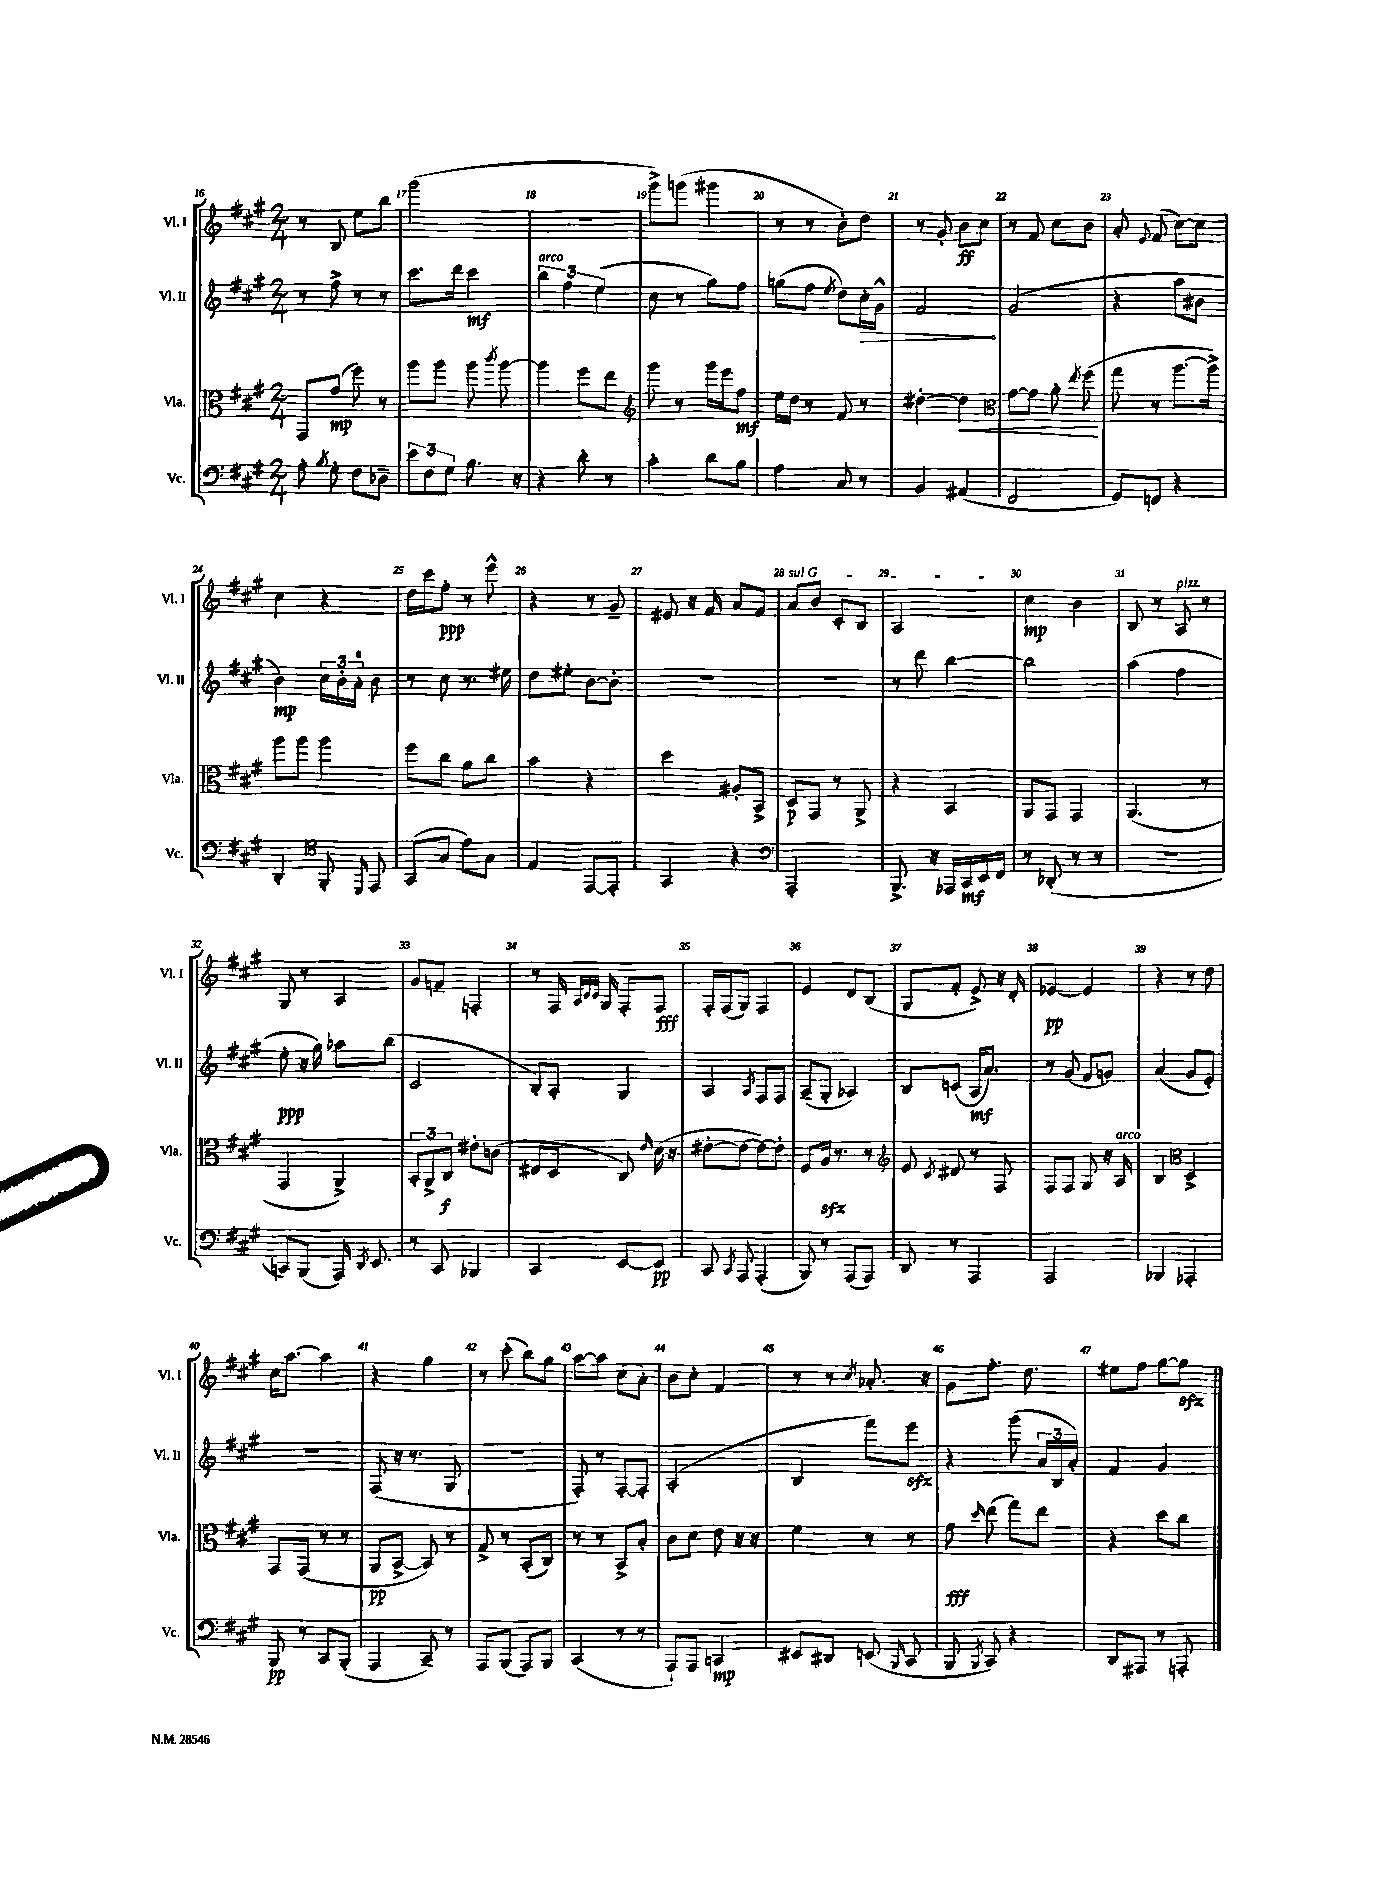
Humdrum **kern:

**kern	**kern	**kern	**kern
*staff4	*staff3	*staff2	*staff1
*clefF4	*clefC3	*clefG2	*clefG2
*k[f#c#g#]	*k[f#c#g#]	*k[f#c#g#]	*k[f#c#g#]
*M2/4	*M2/4	*M2/4	*M2/4
8A'	8GG#	8r	8r
8qB	.	.	.
8G#'	(8g#	8ff#^	8B
8F#	8ff#)	8r	8ee
8D-~	8r	8r	8bb
=	=	=	=
12e	8aa	8.ccc#	(2ggg#
12F#	.	.	.
.	8aa	.	.
12G#	.	.	.
.	.	16ddd	.
8.B	8aa	4ccc#	.
.	8qccc#	.	.
.	[8aa	.	.
16r	.	.	.
=	=	=	=
4r	4aa]	6bb	2r
.	.	6ff#	.
8d'	8ff#	.	.
.	.	(6ee	.
8r	8ee	.	.
=	=	=	=
*	*clefG2	*	*
4c#'	8ggg#	8cc#	8ggg#^)
.	8r	8r	(8ggg
8d	16ggg#	8gg#)	4ggg#
.	16eee	.	.
8B	8ff#	8ff#	.
=	=	=	=
4A	16ee	(8gg	8r
.	16dd	.	.
.	8r	8ff#	8r
.	.	8qee	.
8C#	8f#	8dd)	8b')
8r	8r	16cc#'	8dd
.	.	16g#^^	.
=	=	=	=
4BB	[4dd#'	2f#	8r
.	.	.	8g#'
(4AA#	4dd#]	.	8b
.	.	.	8cc#
=	=	=	=
*	*clefC3	*	*
2FF#	[8g#	(2g#	8r
.	8g#]	.	8f#
.	8a'	.	8cc#
.	8qee	.	.
.	(8ff#	.	8b
=	=	=	=
8GG#)	8gg#	4r	8a'
.	.	.	8qqe
8FF	8r	.	(8f#
4r	[8.aa	8aa	[8cc#)
.	.	8b#	8cc#]
.	16aa^])	.	.
=	=	=	=
4DD'	8aa	4b)	4cc#
.	8aa	.	.
*clefC4	*	*	*
8FF#'	4aa	24cc#	4r
.	.	24b'	.
.	.	24a'	.
16qqDD	.	.	.
8EE	.	8b	.
=	=	=	=
(8GG#	8ff#	8r	16dd
.	.	.	16ccc#
8G#	8cc#	8cc#	8ff#'
8e)	8a	8.r	8r
8G#	8cc#	.	8eee^^
.	.	16ee#	.
=	=	=	=
4E	4b	8dd	4r
.	.	8ee#'	.
[8EE	4r	[8b	8r
8EE']	.	8b']	8g#~
=	=	=	=
4GG#	4dd	2r	8e#
.	.	.	16r
.	.	.	16f#
4r	8A#'	.	8a
.	8BB^	.	8f#
=	=	=	=
*clefF4	*	*	*
2AAA'	8D	2r	8a
.	8GG#	.	8b
.	8r	.	8c#'
.	8AA^	.	8B
=	=	=	=
8.BBB^	4r	8r	2A
.	.	8ddd	.
16r	.	.	.
16AAA-	4BB	[4bb	.
16CC#	.	.	.
16EE	.	.	.
16FF#	.	.	.
=	=	=	=
8r	8AA	2bb]	4cc#
(8DD-'	8GG#	.	.
8r	4GG#	.	4b
8r	.	.	.
=	=	=	=
2r	(4.AA	(4aa	8B
.	.	.	8r
.	.	4ff#	8A
.	8r	.	8r
=	=	=	=
8CC)	4GG#	8ee'	8G#
(8BBB	.	16r	8r
.	.	16gg#)	.
16AAA)	4AA^)	8aa-	4A
8qDD	.	.	.
8.EE	.	.	.
.	.	(8bb	.
=	=	=	=
8r	12BB'	2c#	8g#
.	12AA^	.	.
8CC#	.	.	8f~
.	12C#	.	.
4BBB-	8e#'	.	4F'
.	(8c	.	.
=	=	=	=
4CC#	8E#	8B')	8r
.	8D	8A'	16F#
.	.	.	32qqA
.	.	.	32qqc#
.	.	.	32qqc#
.	.	.	16G#
[8EE	8C#)	4G#	8F#'
.	16qqe	.	.
8EE]	(16d	.	8F#
.	16r	.	.
=	=	=	=
8CC#	[8e#'	4A	16F#'
.	.	.	(16F#
8qCC#	.	.	.
8AAA	8e#_	.	8G#)
.	.	8qA	.
(4AAA'	8e#_)	8F#	4F#
.	8e#']	8F#	.
=	=	=	=
8BBB)	8F#	(8A~	4e
8r	16A	8G#'	.
.	8.r	.	.
(8AAA	.	4A-)	8d
8AAA)	8r	.	(8B
=	=	=	=
*	*clefG2	*	*
8DD	8e	8B	8G#
.	8qc#	.	.
8r	8d#	(8c	8f#'
4AAA	8r	16A	8e^)
.	.	8.a)	.
.	8F#	.	16r
.	.	.	16d'
=	=	=	=
2AAA	8F#	8r	[4e-
.	8F#	(8g#	.
.	8G#	8f#	4e-]
.	16r	8g)	.
.	16A	.	.
=	=	=	=
4BBB-	4B	(4a	4r
*	*clefC3	*	*
4AAA-'	4D^	8g#	8r
.	.	8e')	8dd
=	=	=	=
8BBB	8GG#	2r	16cc#
.	.	.	[8.aa
8r	(8GG#	.	.
8CC#	8r	.	4aa]
(8BBB'	8r	.	.
=	=	=	=
4AAA	8AA	(8F#	4r
.	[8BB^	16r	.
.	.	8.r	.
8CC#~)	8BB])	.	4gg#
8r	8r	8G#	.
=	=	=	=
8AAA	8G#^	2r	8r
(8BBB	8r	.	(8ccc#'
8AAA)	(8BB'	.	8bb)
8BBB	8C#)	.	8gg#
=	=	=	=
(4CC#	8r	8F#')	[8aa
.	8r	8r	8aa]
8r	8BB^	[8F#'	(8cc#
8r	8B'	8F#']	8a')
=	=	=	=
8AAA`)	8c#	(2A'	8b
8AAA	8d	.	8cc#'
4CC	8e	.	4f#
.	16r	.	.
.	16r	.	.
=	=	=	=
8EE#	4f#	4B	8r
8DD#	.	.	8r
.	.	.	8qcc#
(8EE	8r	8fff#)	8.a-'
16qqBBB	.	.	.
8CC#	8r	8eee	.
.	.	.	16r
=	=	=	=
8BBB	8g#	4r	8g#
8qBBB	16qqdd	.	.
8CC#)	(8ee	.	8.ff#'
4r	8gg#)	(8ggg#	.
.	.	.	8.dd
.	8ee	24a	.
.	.	24B	.
.	.	24a')	.
=	=	=	=
8DD	4r	4f#	8ee#
8AAA#	.	.	8ff#
8r	8dd	4g#	[8gg#
8AAA'	8cc#	.	8gg#]
==	==	==	==
*-	*-	*-	*-
